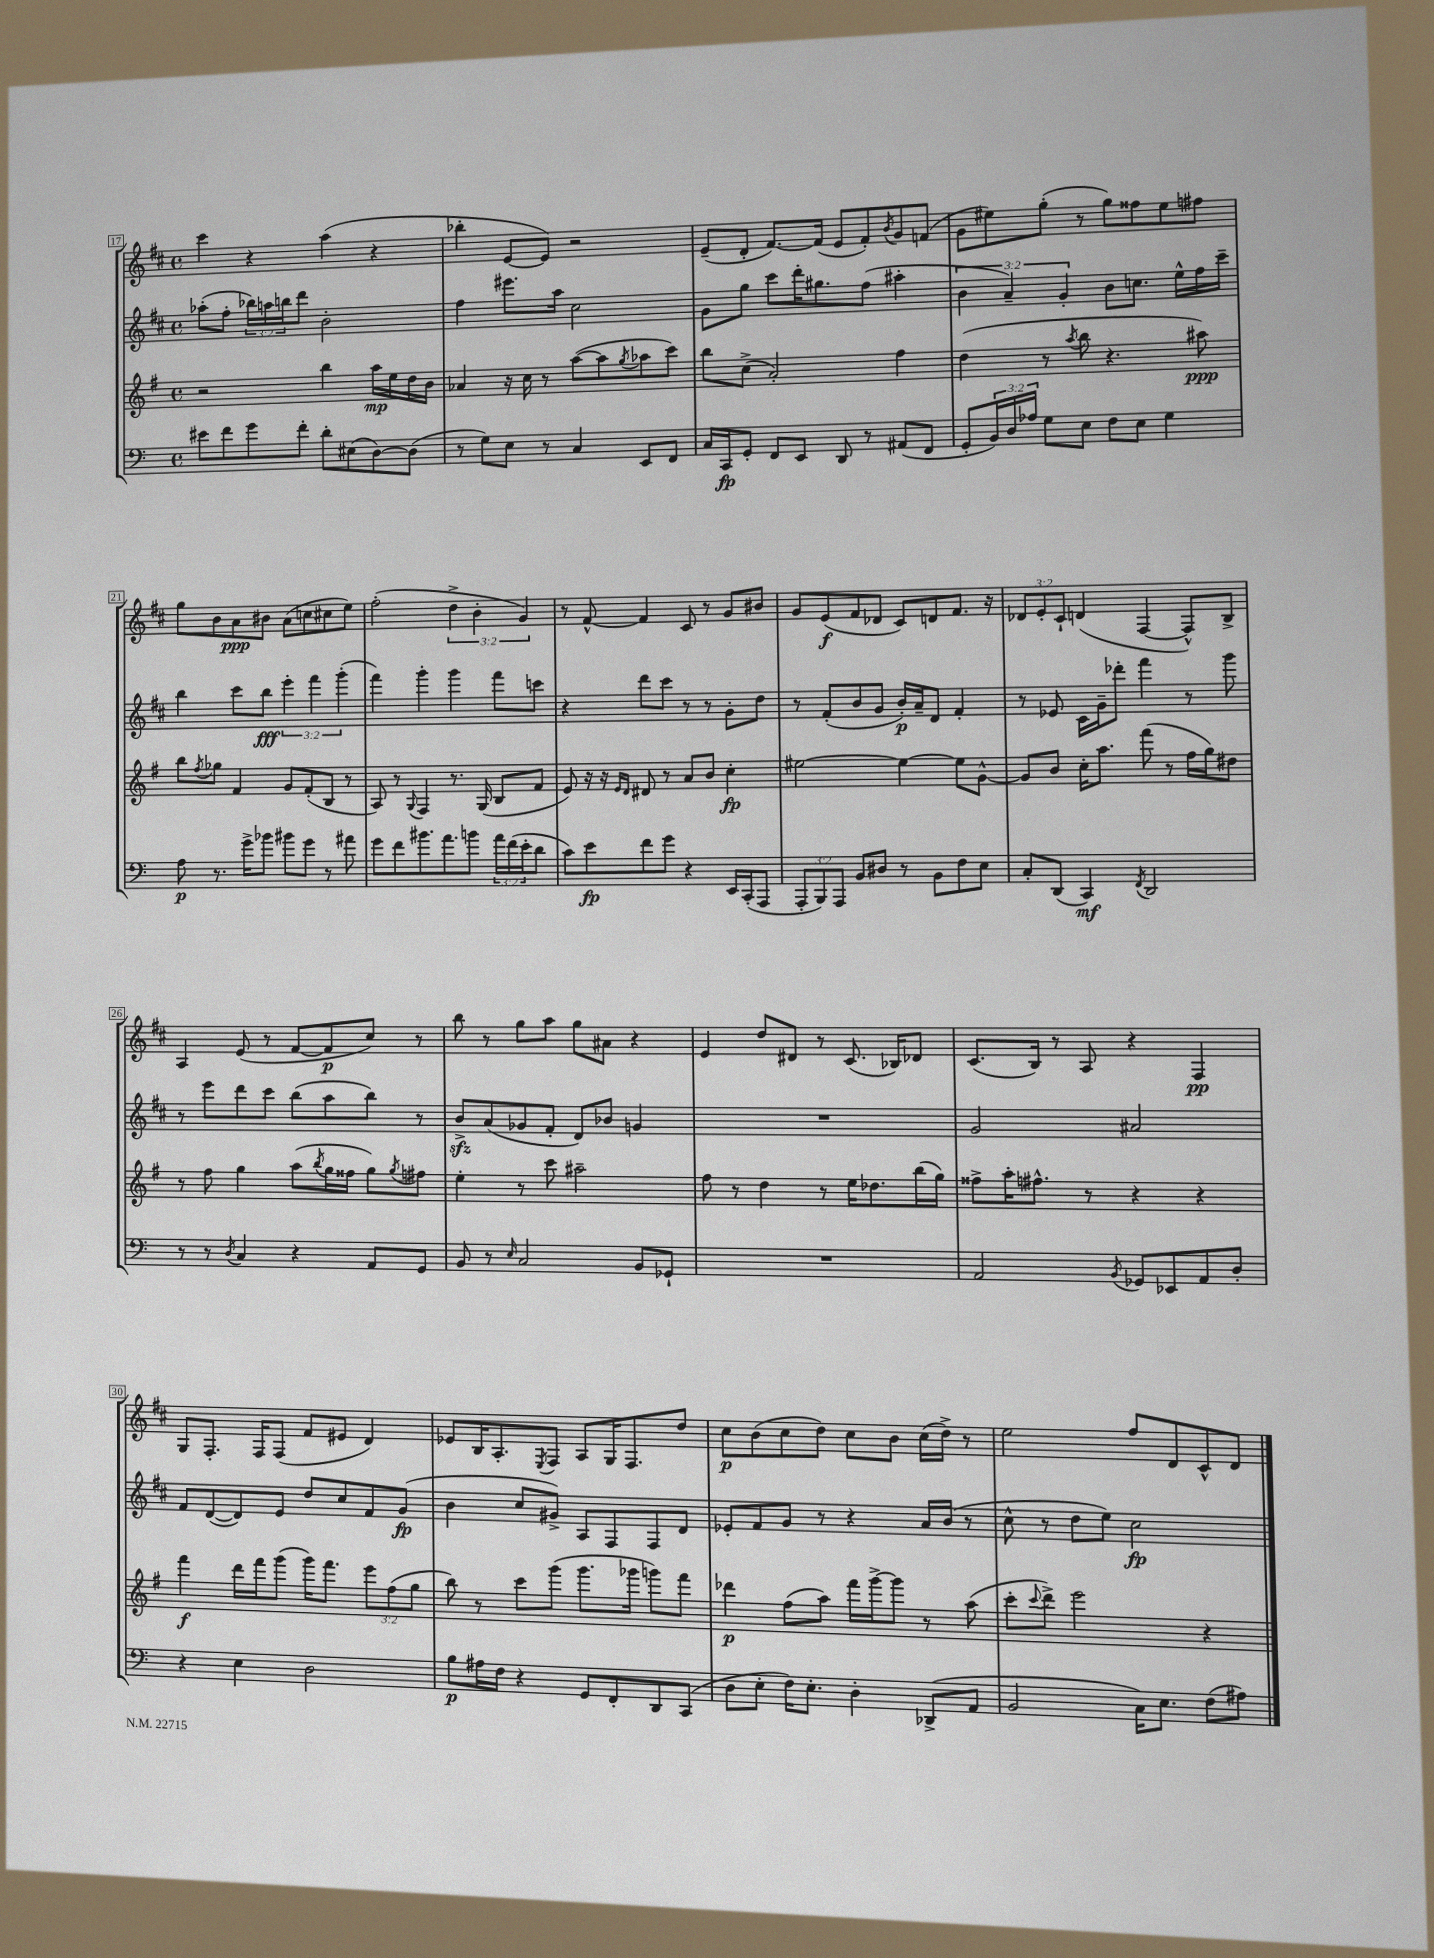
<<
\new StaffGroup <<
\new Staff = "s0" {
    \clef treble \key d \major \defaultTimeSignature \time 4/4 \override Staff.TupletNumber.text = #tuplet-number::calc-fraction-text
    cis'''4 r4 a''4( r4 |
    bes''4-. e'8~ e'8) r2 |
    e'8--( d'8-. fis'8.~) fis'16( e'8 fis'8-.) \acciaccatura { b'8 } g'8 f'8( |
    g'8 eis''8) g''8-.( r8 g''8) fisis''8 eis''8 fis''8 |
    g''8 b'8 a'8\ppp bis'8 a'8( c''8 cis''8 e''8) |
    fis''2-.( \tuplet 3/2 { d''4-> b'4-. g'4) } |
    r8 fis'8~-^ fis'4 cis'8 r8 g'8 bis'8 |
    g'8 e'8\f( fis'8 des'8 cis'8) d'8 fis'8. r16 |
    \tuplet 3/2 { des'8 e'8-. cis'8-! } d'4( fis4~ fis8-^) b8-> |
    a4 e'8( r8 fis'8~ fis'8\p cis''8) r8 |
    b''8 r8 g''8 a''8 g''8 ais'8 r4 |
    e'4 d''8 dis'8 r8 cis'8.( bes16) des'8 |
    cis'8.( b16) r8 a8 r4 fis4\pp |
    g8 fis8.-. fis16 fis8( fis'8 eis'8 d'4) |
    ees'8 b16 a8.-. \acciaccatura { e8 } fis8 a8 g16 fis8. d''8 |
    cis''8\p b'8( cis''8 d''8) cis''8 b'8 cis''16( d''16->) r8 |
    e''2 fis''8 d'8 cis'8-^ d'8 \bar "|." |
}
\new Staff = "s1" {
    \clef treble \key d \major \defaultTimeSignature \time 4/4 \override Staff.TupletNumber.text = #tuplet-number::calc-fraction-text
    aes''8-.( fis''8-. \tuplet 3/2 { bes''16) a''16 b''16 } d'''8 b'2-. |
    fis''4 eis'''8. a''16 cis''2 |
    g'8 g''8 cis'''8 d'''16-. gis''8. fis''8( ais''4-. |
    \tuplet 3/2 { b'4 a'4--) g'4-. } b'8 c''8. e''16-^ fis''16 cis'''16-- |
    b''4 cis'''8 b''8\fff \tuplet 3/2 { e'''4-. fis'''4 g'''4-.( } |
    fis'''4) g'''4-. g'''4 fis'''8 c'''8 |
    r4 d'''8 cis'''8 r8 r8 g'8-. d''8 |
    r8 fis'8-.( b'8 g'8 b'16-.\p) a'16-- d'8 fis'4-. |
    r8 ees'8 cis'16 g'16-- des'''8-. fis'''4 r8 g'''8 |
    r8 e'''8 d'''8 cis'''8 b''8( a''8 b''8) r8 |
    b'8->\sfz a'8( ges'8 fis'8-. d'8) bes'8 g'4 |
    R1 |
    g'2 ais'2 |
    fis'8 d'8~( d'8) e'8 d''8 cis''8 fis'8 g'8\fp( |
    b'4 cis''8 gis'8->) a8 fis8 fis8 d'8 |
    ees'8-. fis'8 g'8 r8 r4 a'16 b'16( r8 |
    cis''8-^ r8 d''8 e''8) cis''2\fp \bar "|." |
}
\new Staff = "s2" {
    \clef treble \key g \major \defaultTimeSignature \time 4/4 \override Staff.TupletNumber.text = #tuplet-number::calc-fraction-text
    r2 b''4 a''16\mp e''16 d''16 b'16 |
    aes'4 r16 c''16 r8 a''8~( a''8 \acciaccatura { g''8 } aes''8 c'''8) |
    b''8 c''8->( a'2-.) fis''4 |
    d''4( r8 \acciaccatura { a''8 } b''8 r4. ais''8\ppp) |
    b''8 \acciaccatura { fis''8 } ges''8 fis'4 g'8 fis'8-.( b8 r8 |
    a8) r8 \appoggiatura { g8 } fis4 r8. g16( b8 fis'8 |
    e'8) r16 r16 \grace { e'16 d'16 } dis'8 r8 a'8 b'8 c''4-.\fp |
    eis''2~ eis''4~ eis''8 g'8~-^ |
    g'8 b'8 c''16-. a''8. fis'''8( r8 fis''16 g''16) dis''8 |
    r8 fis''8 g''4 a''8( \acciaccatura { b''8 } g''16 fisis''16 g''8) \acciaccatura { g''8 } fis''8 |
    e''4-. r8 c'''8 ais''2-- |
    fis''8 r8 d''4 r8 e''16 des''8. b''16( g''16) |
    fisis''8-> a''16-. fis''8.-^ r8 r4 r4 |
    fis'''4\f d'''16 fis'''16 g'''8( g'''16) fis'''8. \tuplet 3/2 { e'''8 fis''8( g''8 } |
    b''8) r8 c'''8 g'''8( g'''8. ges'''16 g'''8) fis'''8 |
    des'''4\p fis''8( a''8) fis'''16 g'''16~-> g'''8 r8 a''8( |
    c'''8-. \appoggiatura { c'''8 } d'''8->) e'''2 r4 \bar "|." |
}
\new Staff = "s3" {
    \clef bass \key c \major \defaultTimeSignature \time 4/4 \override Staff.TupletNumber.text = #tuplet-number::calc-fraction-text
    eis'8 f'8 g'8 f'8-. d'8-. eis8( d8~) d8( |
    r8 g8) e8 r8 c4 e,8 f,8 |
    c16 c,16\fp g,8-. f,8 e,8 d,8 r8 ais,8( f,8 |
    g,8-. \tuplet 3/2 { b,16) d16 aes16 } g8 e8 f8 e8 g4 |
    a8\p r8. g'16-> bes'8 bis'8 g'8 r8 ais'8 |
    g'8 f'8 bis'8. a'8. b'8 \tuplet 3/2 { a'16 f'16( e'16-. } d'8 |
    c'8) e'8\fp f'8 g'8 r4 e,16 c,16-.( a,,8 |
    \tuplet 3/2 { a,,8-. b,,8) a,,8 } b,8 dis8 r8 b,8 f8 e8 |
    c8-. d,8( c,4\mf) \acciaccatura { f,8 } d,2 |
    r8 r8 \acciaccatura { d8 } c4 r4 a,8 g,8 |
    b,8 r8 \grace { e16 } c2 b,8 ges,8-! |
    R1 |
    a,2 \acciaccatura { b,8 } ges,8 ees,8 a,8 d8-. |
    r4 e4 d2 |
    b8\p ais16 f16 r4 g,8 f,8-. d,8 c,8( |
    d8 e8-. f16) e8.-. d4-. des,8->( a,8 |
    b,2 c16) e8. f8( ais8) \bar "|." |
}
>>
>>
\layout { \context { \Score currentBarNumber = #17 \override BarNumber.stencil = #(make-stencil-boxer 0.1 0.3 ly:text-interface::print) } }
